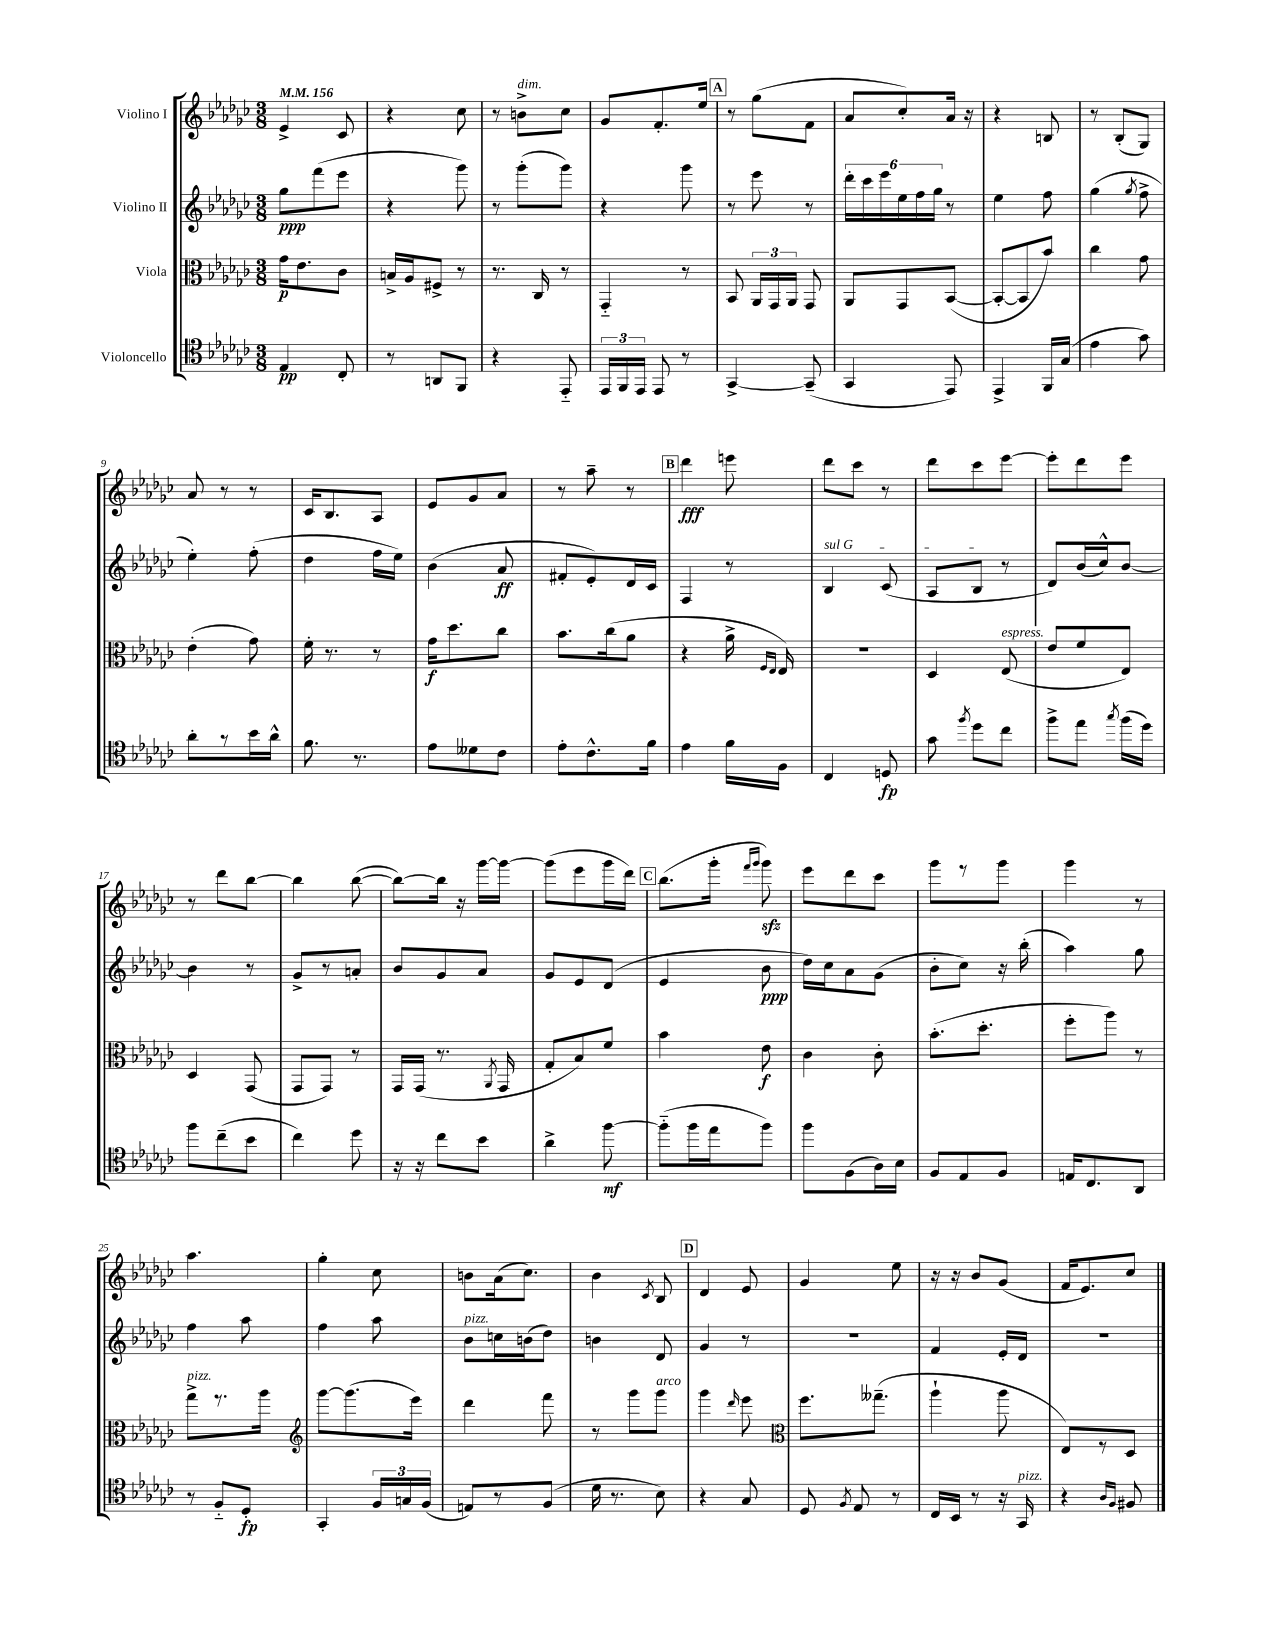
<<
\new StaffGroup <<
\new Staff = "s0" \with { instrumentName = "Violino I" } {
    \clef treble \key ges \major \numericTimeSignature \time 3/8 \tempo 4 = 156
    \autoBeamOff ees'4-> ces'8 |
    r4 ces''8 |
    r8 b'8[->^\markup { \italic "dim." } ces''8] |
    ges'8[ f'8.-. ees''16] |
    \mark \markup { \box "A" } r8 ges''8[( f'8] |
    aes'8[ ces''8-.) aes'16] r16 |
    r4 b8 |
    r8 bes8[-.( ges8]) |
    aes'8 r8 r8 |
    ces'16[ bes8. aes8] |
    ees'8[ ges'8 aes'8] |
    r8 aes''8-- r8 |
    \mark \markup { \box "B" } des'''4\fff e'''8 |
    des'''8[ ces'''8] r8 |
    des'''8[ ces'''8 ees'''8]~ |
    ees'''8[-. des'''8 ees'''8] |
    r8 des'''8[ bes''8]~ |
    bes''4 bes''8~( |
    bes''8[~) bes''16] r16 ges'''16[~ ges'''16]~ |
    ges'''8[( ees'''8 ges'''16 des'''16]) |
    \mark \markup { \box "C" } bes''8.[( ges'''16]-. \grace { f'''16[ ges'''16] } ges'''8\sfz) |
    ees'''8[ des'''8 ces'''8] |
    ges'''8[ r8 ges'''8] |
    ges'''4 r8 |
    aes''4. |
    ges''4-. ces''8 |
    b'8[ aes'16( ces''8.]) |
    bes'4 \acciaccatura { ces'8 } bes8 |
    \mark \markup { \box "D" } des'4 ees'8 |
    ges'4 ees''8 |
    r16 r16 bes'8[ ges'8]( |
    f'16[ ees'8.) ces''8] \bar "|." |
}
\new Staff = "s1" \with { instrumentName = "Violino II" } {
    \clef treble \key ges \major \numericTimeSignature \time 3/8
    \autoBeamOff ges''8[\ppp f'''8( ees'''8] |
    r4 ges'''8) |
    r8 ges'''8[-.( ges'''8]) |
    r4 ges'''8 |
    \mark \markup { \box "A" } r8 ees'''8 r8 |
    \tuplet 6/4 { des'''16[-. ces'''16 ees'''16 ees''16 f''16 ges''16] } r8 |
    ees''4 f''8 |
    ges''4( \acciaccatura { ges''8 } f''8-> |
    ees''4-.) f''8-.( |
    des''4 f''16[ ees''16]) |
    bes'4( aes'8\ff |
    fis'8[-. ees'8-.) des'16 ces'16] |
    \mark \markup { \box "B" } f4 r8 |
    \once \override TextSpanner.bound-details.left.text = \markup { \italic "sul G" } bes4\startTextSpan ces'8( |
    aes8[ bes8]\stopTextSpan r8 |
    des'8[) bes'16( ces''16-^) bes'8]~ |
    bes'4 r8 |
    ges'8[-> r8 a'8]-. |
    bes'8[ ges'8 aes'8] |
    ges'8[ ees'8 des'8]( |
    \mark \markup { \box "C" } ees'4 bes'8\ppp |
    des''16[) ces''16 aes'8 ges'8]( |
    bes'8[-. ces''8]) r16 bes''16-.( |
    aes''4) ges''8 |
    f''4 aes''8 |
    f''4 aes''8 |
    bes'8[^\markup { \italic "pizz." } c''16 b'16( des''8]) |
    b'4 des'8 |
    \mark \markup { \box "D" } ges'4 r8 |
    R4. |
    f'4 ees'16[-. des'16] |
    r4. \bar "|." |
}
\new Staff = "s2" \with { instrumentName = "Viola" } {
    \clef alto \key ges \major \numericTimeSignature \time 3/8
    \autoBeamOff ges'16[\p ees'8. ces'8] |
    b16[-> aes16 fis8]-> r8 |
    r8. ces16 r8 |
    ges,4-_ r8 |
    \mark \markup { \box "A" } bes,8 \tuplet 3/2 { aes,16[ ges,16 aes,16] } ges,8 |
    aes,8[ ges,8 bes,8]~( |
    bes,8[~-. bes,8 bes'8]) |
    ces''4 ges'8 |
    ees'4-.( ges'8) |
    f'16-. r8. r8 |
    ges'16[\f des''8. ces''8] |
    bes'8.[ ces''16( aes'8] |
    \mark \markup { \box "B" } r4 aes'16-> \grace { f16[ ees16] } ees16) |
    R4. |
    des4 ees8^\markup { \italic "espress." }( |
    ees'8[ f'8 ees8]) |
    des4 ges,8( |
    ges,8[ ges,8]) r8 |
    ges,16[ ges,16]( r8. \acciaccatura { aes,8 } ges,16 |
    ges8[-. bes8) f'8] |
    \mark \markup { \box "C" } bes'4 ees'8\f |
    ces'4 ces'8-. |
    bes'8.[-.( des''8.]-. |
    f''8[-. aes''8]) r8 |
    ges''8[->^\markup { \italic "pizz." } r8. aes''16] |
    \clef treble ges'''8[~ ges'''8.( ees'''16]) |
    des'''4 f'''8 |
    r8 ges'''8[ ges'''8]^\markup { \italic "arco" } |
    \mark \markup { \box "D" } ges'''4 \grace { des'''16 } ees'''8 |
    \clef alto f''8.[ geses''8.]--( |
    aes''4-! aes''8 |
    ees8[) r8 des8] \bar "|." |
}
\new Staff = "s3" \with { instrumentName = "Violoncello" } {
    \clef tenor \key ges \major \numericTimeSignature \time 3/8
    \autoBeamOff ees4\pp ces8-. |
    r8 a,8[ f,8] |
    r4 ees,8-_ |
    \tuplet 3/2 { ees,16[ f,16 ees,16] } ees,8 r8 |
    \mark \markup { \box "A" } ges,4~-> ges,8--( |
    ges,4 ees,8) |
    ees,4-> f,16[ ges16]( |
    ees'4 ges'8) |
    aes'8[-. r8 bes'16 aes'16]-^ |
    f'8. r8. |
    ees'8[ deses'8 ces'8] |
    ees'8[-. ces'8.-^ f'16] |
    \mark \markup { \box "B" } ees'4 f'16[ f16] |
    ces4 d8\fp |
    ges'8 \acciaccatura { f''8 } des''8[ ces''8] |
    f''8[-> ees''8] \acciaccatura { ges''8 } f''16[( des''16]) |
    f''8[ ces''8--( bes'8] |
    ces''4) des''8 |
    r16 r16 ces''8[ bes'8] |
    aes'4-> f''8~\mf |
    \mark \markup { \box "C" } f''8[-_( f''16 ees''16 f''8]) |
    f''8[ f8( aes16) bes16] |
    f8[ ees8 f8] |
    e16[ ces8. aes,8] |
    r8 f8[-_ des8]-.\fp |
    ges,4-. \tuplet 3/2 { f16[ g16 f16]( } |
    e8[) r8 f8]( |
    des'16 r8. bes8) |
    \mark \markup { \box "D" } r4 ges8 |
    des8 \acciaccatura { f8 } ees8 r8 |
    ces16[ bes,16] r8 r16 ges,16^\markup { \italic "pizz." } |
    r4 \grace { aes16[ f16] } fis8 \bar "|." |
}
>>
>>
